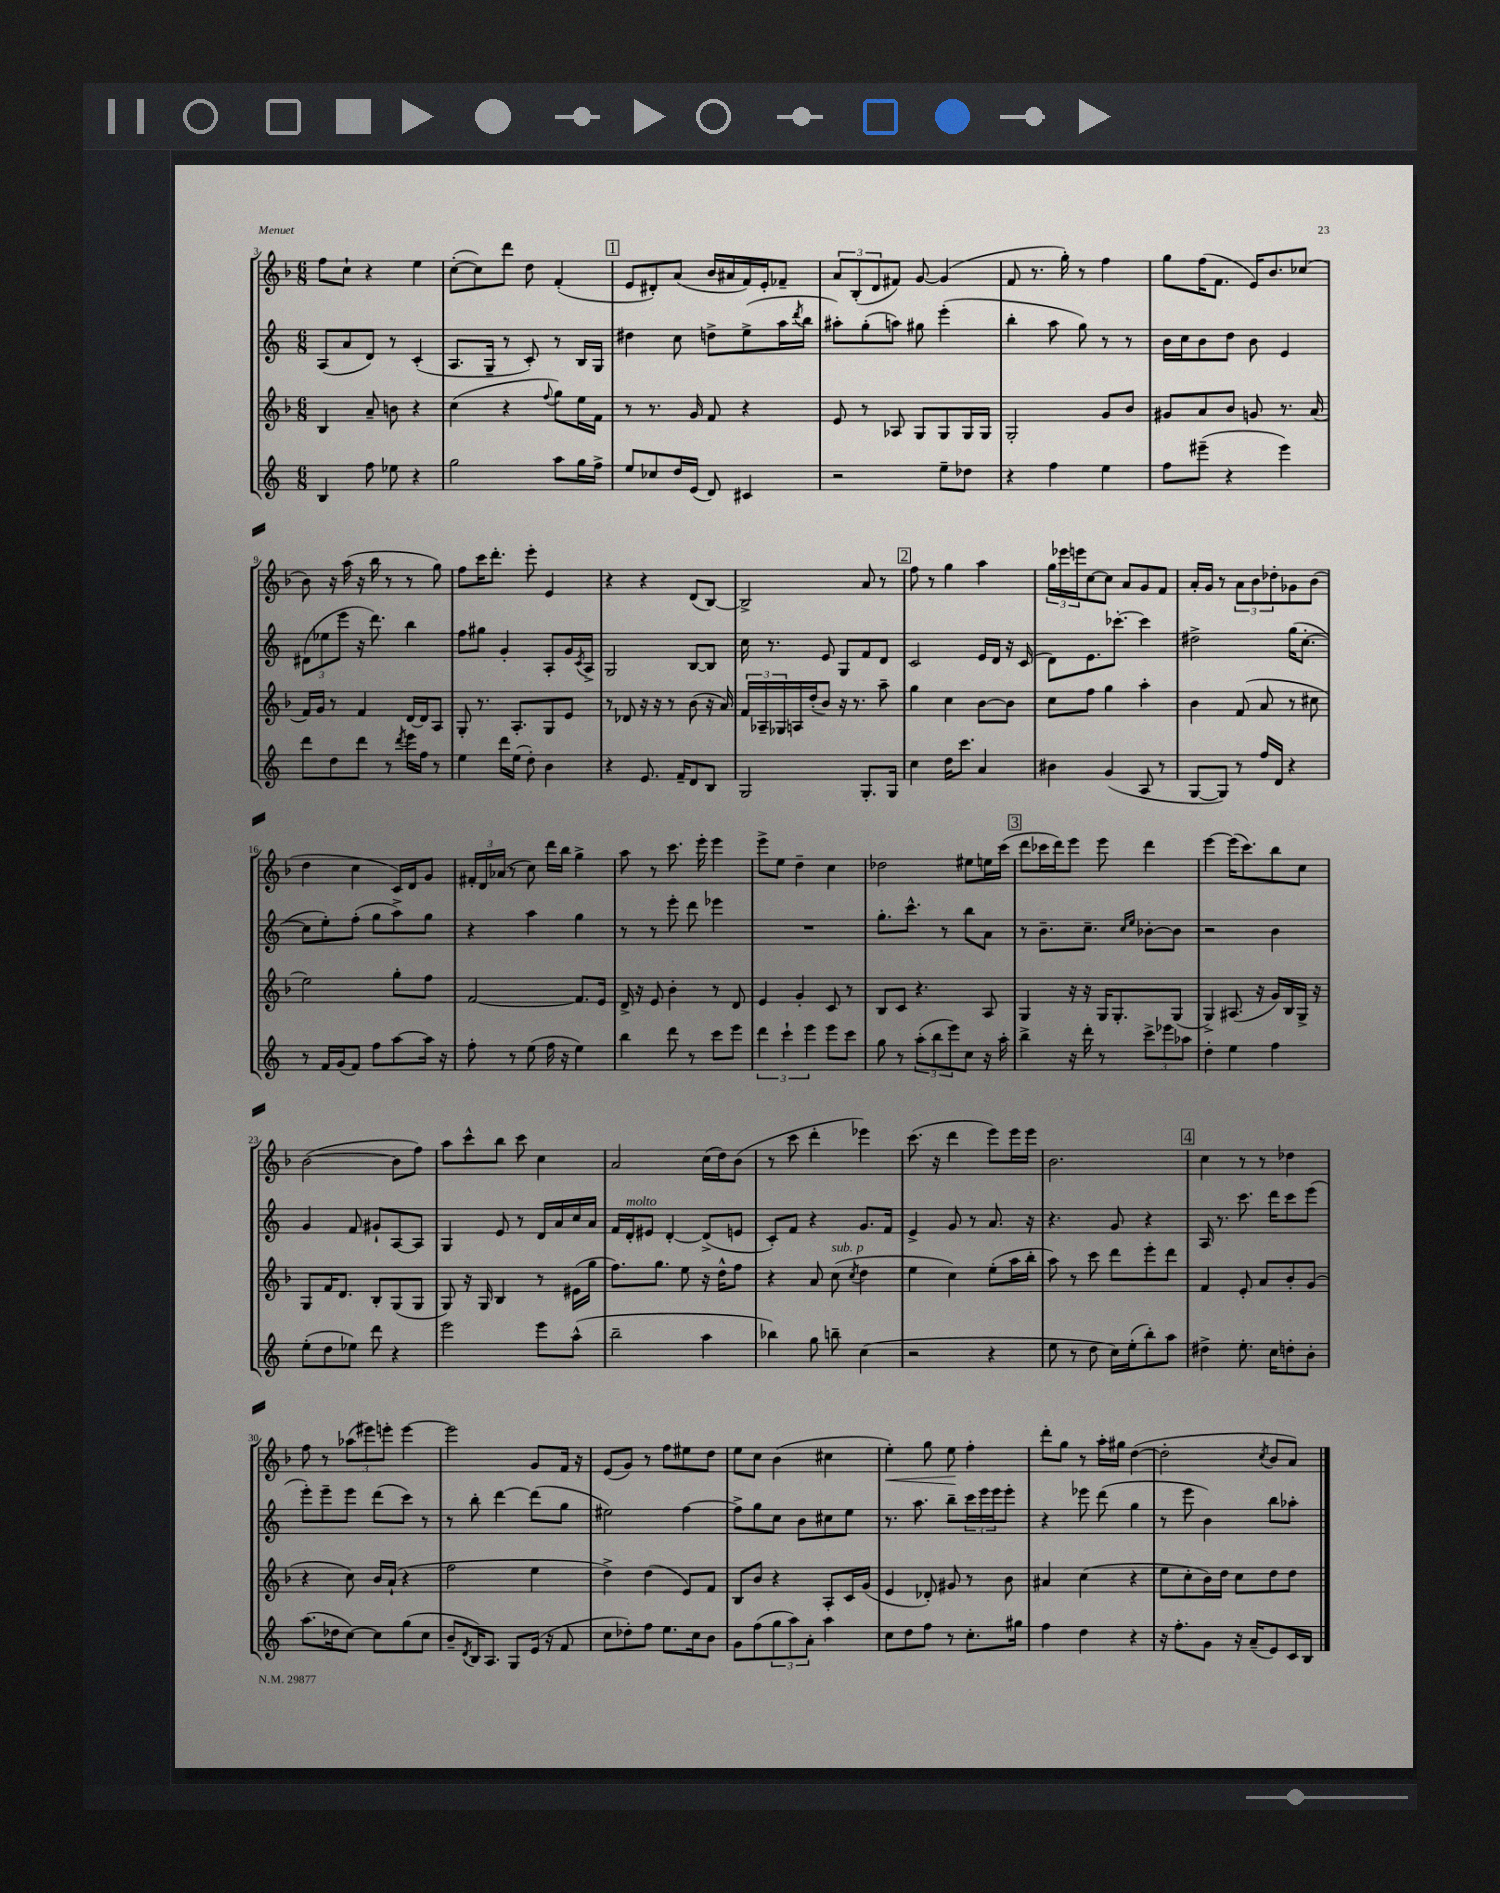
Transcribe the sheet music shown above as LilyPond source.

<<
\new StaffGroup <<
\new Staff = "s0" {
    \clef treble \key f \major \numericTimeSignature \time 6/8
    f''8 c''8-! r4 e''4 |
    c''8~-.( c''8) d'''8 d''8 f'4-.( |
    \mark \markup { \box "1" } e'8 dis'8-.) a'8( bes'16 ais'16 f'16) e'16-. fes'8-- |
    \tuplet 3/2 { a'8 bes8-.( d'8 } fis'8) g'8~ g'4( |
    f'8 r8. g''16-.) r8 f''4 |
    g''8 f''16( f'8. e'16) bes'8. ces''8( |
    bes'8) r16 a''16( r16 bes''16 r8 r8 g''8) |
    f''8 c'''16 d'''8.-. e'''8-. e'4 |
    r4 r4 d'8( bes8~) |
    bes2-> a'8 r8 |
    \mark \markup { \box "2" } f''8 r8 g''4 a''4 |
    \tuplet 3/2 { g''16 ees'''16 e'''16 } c''8~ c''8 a'8 g'8 f'8 |
    a'16-. g'16 r8 \tuplet 3/2 { a'8 bes'8 des''8-. } ges'8 bes'8( |
    d''4 c''4 c'16) d'16 g'8 |
    \tuplet 3/2 { fis'16-. d'16 aes'16( } r8 c''8) d'''16 bes''16 g''4-> |
    a''8 r8 c'''8. e'''16-. e'''4 |
    e'''8-> e''8 d''4-- c''4 |
    des''2 eis''8 e''16 c'''16( |
    \mark \markup { \box "3" } d'''8 ces'''16 d'''16) e'''8 e'''8 d'''4 |
    e'''4~ e'''16( c'''8.) bes''8 c''8 |
    bes'2~( bes'8 f''8) |
    a''8 c'''8-^ bes''8 c'''8 c''4 |
    a'2 c''16( d''16) bes'8( |
    r8 c'''8 d'''4-. ees'''4) |
    c'''8.( r16 d'''4 e'''8) e'''16 e'''16 |
    bes'2. |
    \mark \markup { \box "4" } c''4 r8 r8 des''4 |
    f''8 r8 \tuplet 3/2 { aes''8( eis'''8) e'''8-. } e'''4~ |
    e'''2 g'8 f'16 r16 |
    e'8( g'8) r8 f''8 eis''8 d''8 |
    e''8 c''8 bes'4( cis''4 |
    e''4-.\<) g''8 e''8\! f''4-. |
    d'''8-. g''8 r8 a''16-. gis''16 d''4~( |
    d''2-. \acciaccatura { c''8 } bes'8 a'8) \bar "|." |
}
\new Staff = "s1" {
    \clef treble \key c \major \numericTimeSignature \time 6/8
    a8( a'8 d'8) r8 c'4-.( |
    a8. g16-- r8 c'8-.) r8 b16 g16 |
    \mark \markup { \box "1" } dis''4 c''8 d''8-> e''8->( a''16 \acciaccatura { d'''8 } b''16 |
    ais''8-.) g''8-.( a''8) gis''8 e'''4-.( |
    b''4-. a''8 g''8) r8 r8 |
    b'16 c''16 b'8 d''8 b'8 e'4 |
    \tuplet 3/2 { dis'8( ees''8 e'''8 } r16 d'''8.) b''4 |
    f''8 gis''8 g'4-. a8-. g'16 \acciaccatura { c'8 } a16-> |
    g2 b8~ b8 |
    c''16 r8. e'8 g8 f'8 d'8 |
    \mark \markup { \box "2" } c'2 e'16 d'16 r16 c'16( |
    d'8) e'8. ces'''8.~-. ces'''4 |
    dis''2-> g''16( c''8.~-. |
    c''8 e''8-.) f''8-.( g''8 a''8->) g''8 |
    r4 a''4 g''4 |
    r8 r8 e'''8-. d'''8 ees'''4 |
    R2. |
    g''8.-. c'''8.-^ r8 b''8 a'8 |
    \mark \markup { \box "3" } r8 b'8.-- c''8.-- \grace { c''16 e''16 } bes'8~-. bes'8 |
    r2 b'4 |
    g'4 f'8 gis'8-! a8~ a8 |
    g4 e'8 r8 d'16 a'16 c''16 a'16 |
    f'16 d'16-.^\markup { \italic "molto" } eis'8 d'4~-. d'8->( e'8 |
    c'8-.) f'8 r4 g'8. f'16 |
    e'4-> g'8 r8 a'8. r16 |
    r4. g'8 r4 |
    \mark \markup { \box "4" } a16 r8. c'''8. d'''16 c'''8 e'''8( |
    e'''8-.) e'''8-- e'''8 d'''8( c'''8) r8 |
    r8 b''8-. d'''4~ d'''8( g''8 |
    eis''2) f''4~ |
    f''8-> g''8 c''8 b'8 cis''8 e''8 |
    r8. a''8. b''8-- \tuplet 3/2 { c'''16 e'''16 e'''16 } e'''8-. |
    r4 ees'''8 d'''8( g''4 |
    r8 e'''8 b'4) b''8 aes''8-. \bar "|." |
}
\new Staff = "s2" {
    \clef treble \key f \major \numericTimeSignature \time 6/8
    bes4 a'8-- b'8 r4 |
    c''4( r4 \appoggiatura { f''8 } g''8) e''16 f'16 |
    \mark \markup { \box "1" } r8 r8. g'16 f'8 r4 |
    e'8 r8 aes8 g8 g8 g16 g16 |
    g2-. g'8 bes'8 |
    gis'8 a'8 bes'8 g'8 r8. a'16( |
    f'16) g'16 r8 f'4 d'16~ d'16 a8 |
    g8-. r8. a8.-. g8 e'8 |
    r8 des'8 r16 r16 r8 bes'8( r16 a'16) |
    \tuplet 3/2 { f'16 aes16-- ges16 } a16 d''16-.( bes'8) r16 r8. a''8-- |
    \mark \markup { \box "2" } g''4 c''4 bes'8~ bes'8 |
    c''8 f''8 g''4 a''4-. |
    bes'4 f'8( a'8 r8 cis''8 |
    e''2) g''8-. f''8 |
    f'2~ f'8. e'16 |
    d'16-> r16 e'8 bes'4-. r8 d'8 |
    e'4 g'4-. c'8 r8 |
    bes8 c'8 r4. a8 |
    \mark \markup { \box "3" } g4 r16 r16 g16 g8.-. g8( |
    g4->) ais8.( r16 g'16) bes16 g16-> r16 |
    g8 f'16 d'8. bes8-. g8( g8 |
    g8) r16 g16 bes4 r8 eis'16( g''16 |
    f''8.) g''8. e''8 r16 d''16-^ f''8 |
    r4 a'8 c''8^\markup { \italic "sub. p" }( \acciaccatura { c''8 } d''4 |
    e''4 c''4) e''8-.( a''16 bes''16-. |
    a''8) r8 c'''8 d'''8 e'''8-. d'''8 |
    \mark \markup { \box "4" } f'4 e'8-. a'8 bes'8-. g'8( |
    r4 c''8) bes'16 a'16-!( r4 |
    f''2 e''4 |
    d''4->) d''4( e'8) f'8 |
    bes8 bes'8 r4 a8-. c'16 g'16( |
    e'4 des'8-.) gis'8 r8 bes'8 |
    ais'4 c''4( r4 |
    e''8 c''8-. bes'16) d''16 c''8 d''8 d''8 \bar "|." |
}
\new Staff = "s3" {
    \clef treble \key c \major \numericTimeSignature \time 6/8
    b4 f''8 ees''8 r4 |
    g''2 a''8 g''16 f''16-> |
    \mark \markup { \box "1" } e''8 ces''8 d''16 e'16( d'8) cis'4 |
    r2 e''8-- des''8 |
    r4 f''4 e''4 |
    f''8 eis'''8--( r4 eis'''4) |
    d'''8 d''8 d'''8 r8 \acciaccatura { d'''8 } e'''16 f''16 r8 |
    e''4 d'''16 e''16( d''8-.) b'4 |
    r4 e'8. f'16-- d'8 b8 |
    g2 g8.-. g16 |
    \mark \markup { \box "2" } c''4 d''16 c'''8. a'4 |
    bis'4 g'4( a8 r8 |
    g8~ g8) r8 f''16 d'16 r4 |
    r8 f'16 g'16( f'8) f''8 a''8~ a''16 r16 |
    f''8-. r8 e''8( f''16 r16 e''4) |
    b''4 d'''8 r8 c'''8 e'''8 |
    \tuplet 3/2 { d'''4 c'''4-! e'''4 } e'''8 c'''8 |
    g''8 r8 \tuplet 3/2 { a''8-.( b''8 e'''8) } c''8 r16 a''16-. |
    \mark \markup { \box "3" } b''4-> r16 d'''16-. r8 \tuplet 3/2 { c'''8-> ees'''8 aes''8 } |
    d''4-. e''4 f''4 |
    e''8-.( d''8 ees''8) d'''8 r4 |
    e'''2 e'''8 a''8-^( |
    b''2-- a''4 |
    bes''4) g''8 b''8-- c''4( |
    r2 r4 |
    e''8 r8 d''8 c''16) e''16-.( b''8-.) a''8 |
    \mark \markup { \box "4" } dis''4-> e''8.-. c''16 d''8-. b'8-. |
    a''8.( des''16 c''8~) c''8 g''8( c''8 |
    b'8-- \acciaccatura { d'8 } b16) a8. g8 e'16( r16 f'8 |
    c''8 des''8-.) f''8 e''8. c''16 b'8 |
    g'8 f''8( \tuplet 3/2 { g''8 a''8) a'8-. } a''4 |
    c''8 d''8 f''8 r8 c''8.-. gis''16 |
    f''4 d''4 r4 |
    r16 f''8.-. g'8 r16 a'16--( e'8) c'16 b16 \bar "|." |
}
>>
>>
\layout { \context { \Score currentBarNumber = #3 } }
